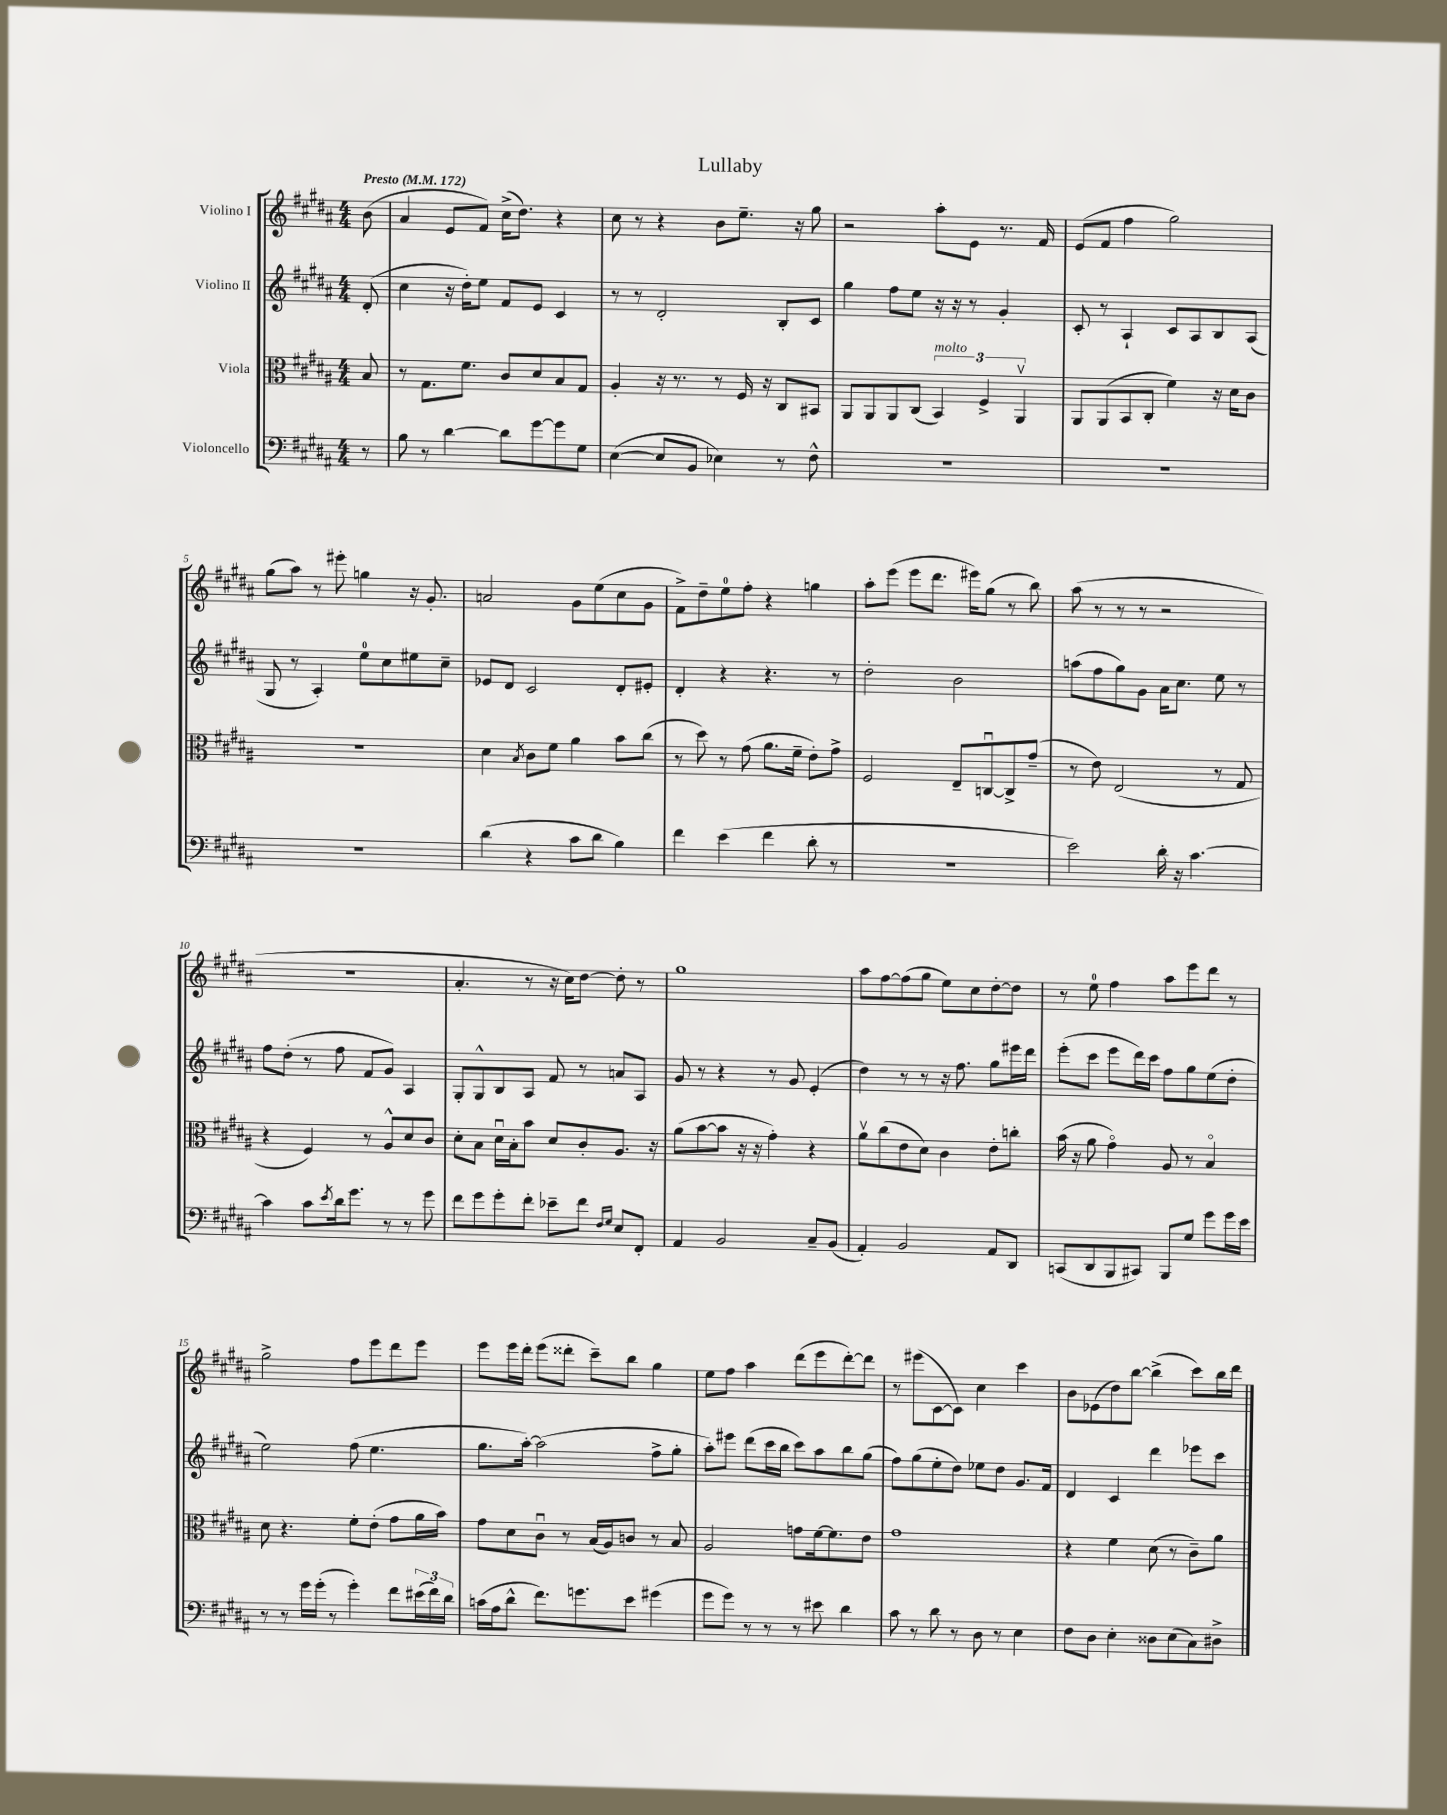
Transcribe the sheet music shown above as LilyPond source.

\header { title = "Lullaby" }
<<
\new StaffGroup <<
\new Staff = "s0" \with { instrumentName = "Violino I" } {
    \clef treble \key b \major \numericTimeSignature \time 4/4 \partial 8 \tempo "Presto" 4 = 172
    b'8( |
    ais'4 e'8 fis'8) cis''16->( dis''8.) r4 |
    cis''8 r8 r4 b'8 e''8.-- r16 gis''8 |
    r2 ais''8-. e'8 r8. fis'16 |
    e'8( fis'8 fis''4 gis''2) |
    gis''8( ais''8) r8 eis'''8-. g''4 r16 gis'8.-. |
    a'2 gis'8 e''8( cis''8 gis'8 |
    fis'8->) dis''8-- e''8-0 fis''8-. r4 g''4 |
    ais''8-. e'''8( e'''8 dis'''8. eis'''16) gis''8( r8 b''8) |
    ais''8( r8 r8 r8 r2 |
    R1 |
    ais'4.-. r8 r16 cis''16) dis''8~ dis''8-. r8 |
    gis''1 |
    ais''8 fis''8~ fis''8( gis''8 e''8) cis''8 dis''8~-. dis''8 |
    r8 e''8-0 fis''4 ais''8 e'''8 dis'''8 r8 |
    gis''2-> fis''8 e'''8 dis'''8 e'''8 |
    e'''8 e'''16 dis'''16-. e'''8( disis'''8-. cis'''8--) b''8 gis''4 |
    e''8 fis''8 ais''4 dis'''8( e'''8 dis'''8~-.) dis'''8 |
    r8 eis'''8( cis'8~ cis'8) cis''4 cis'''4 |
    b'8 ees'8( dis''8) b''8~ b''4->( cis'''8) b''16 dis'''16 \bar "|." |
}
\new Staff = "s1" \with { instrumentName = "Violino II" } {
    \clef treble \key b \major \numericTimeSignature \time 4/4 \partial 8
    dis'8-.( |
    cis''4 r16 dis''16-.) e''8 fis'8 e'8 cis'4 |
    r8 r8 dis'2-. b8-. cis'8 |
    gis''4 fis''8 e''8 r16 r16 r8 gis'4-. |
    cis'8-. r8 ais4-! cis'8 ais8 b8 ais8( |
    gis8 r8 ais4-.) e''8-0 cis''8 eis''8 cis''8-- |
    ees'8 dis'8 cis'2 dis'8-. eis'8-. |
    dis'4-. r4 r4. r8 |
    dis''2-. b'2 |
    a''8( fis''8 gis''8) gis'8 ais'16 cis''8. e''8 r8 |
    fis''8 dis''8-.( r8 fis''8 fis'8 gis'8) ais4 |
    gis8-. gis8-^ b8 ais8 fis'8 r8 a'8 ais8 |
    gis'8 r8 r4 r8 gis'8 e'4-.( |
    dis''4) r8 r8 r16 fis''8. gis''8 eis'''16 dis'''16 |
    e'''8-.( cis'''8 e'''8 dis'''16) cis'''16 fis''8 gis''8 e''8( dis''8-. |
    e''2) fis''8( e''4. |
    gis''8. ais''16~-.) ais''2( fis''8-> gis''8-. |
    ais''8-.) eis'''8 dis'''8( cis'''16 b''16 cis'''8) ais''8 b''8 gis''8( |
    fis''8) gis''8( e''8-. dis''8) ees''8 dis''8 gis'8. fis'16 |
    dis'4 cis'4 dis'''4 ees'''8 cis'''8 \bar "|." |
}
\new Staff = "s2" \with { instrumentName = "Viola" } {
    \clef alto \key b \major \numericTimeSignature \time 4/4 \partial 8
    b8 |
    r8 gis8. fis'8. cis'8 dis'8 b8 gis8 |
    ais4-. r16 r8. r8 fis16 r16 cis8 bis,8 |
    ais,8 ais,8 ais,8 cis8( \tuplet 3/2 { b,4^\markup { \italic "molto" }) fis4-> ais,4\upbow } |
    ais,8 ais,8( b,8 cis8-. fis'4) r16 dis'16 cis'8 |
    R1 |
    dis'4 \acciaccatura { b8 } cis'8 fis'8 ais'4 b'8 cis''8( |
    r8 dis''8) r8 gis'8( ais'8. fis'16-- e'8-.) gis'8-> |
    fis2 e8-- c8~\downbow c8-> gis'8--( |
    r8 e'8) e2( r8 gis8 |
    r4 fis4) r8 ais8-^ dis'8 cis'8 |
    dis'8-. b8 dis'16\downbow b16-. b'8 dis'8 cis'8-. ais8. r16 |
    ais'8( b'8~ b'8 r16 r16 gis'4-.) r4 |
    ais'8\upbow cis''8( e'8 dis'8) cis'4 e'8-. c''8-. |
    b'16( r16 ais'8 gis'4\flageolet) ais8 r8 b4\flageolet |
    dis'8 r4. fis'8-. e'8-.( gis'8 ais'16 b'16) |
    gis'8 dis'8 cis'8\downbow r8 b16( ais16) c'8 r8 b8 |
    ais2 g'8 fis'16~ fis'8. e'8 |
    gis'1 |
    r4 fis'4 dis'8( r8 cis'8--) ais'8 \bar "|." |
}
\new Staff = "s3" \with { instrumentName = "Violoncello" } {
    \clef bass \key b \major \numericTimeSignature \time 4/4 \partial 8
    r8 |
    b8 r8 dis'4~ dis'8 gis'8~ gis'8 gis8 |
    e4~( e8 b,8 ees4) r8 fis8-^ |
    R1 |
    R1 |
    R1 |
    dis'4( r4 cis'8 dis'8 b4) |
    fis'4 e'4( fis'4 dis'8-. r8 |
    R1 |
    e'2) dis'16-. r16 cis'4.~ |
    cis'4 cis'8 \acciaccatura { e'8 } dis'16 gis'8. r8 r8 gis'8 |
    fis'8 gis'8 gis'8-. fis'8-. ees'8-- fis'8 \grace { fis16 gis16 } e8 fis,8-. |
    ais,4 b,2 cis8-- b,8( |
    ais,4-.) b,2 ais,8 dis,8 |
    c,8( dis,8 b,,8 cis,8) b,,8 gis8 gis'8 gis'16 e'16 |
    r8 r8 gis'16 gis'16-.( r8 gis'4-.) fis'8 \tuplet 3/2 { eis'16( fis'16) dis'16 } |
    c'16( ais16 dis'8-^ fis'8.) g'8. e'8 gis'4( |
    gis'8 gis'8) r8 r8 r8 eis'8 dis'4 |
    cis'8 r8 dis'8 r8 dis8 r8 e4 |
    fis8 dis8 e4-. disis8 e8( cis8) dis8-> \bar "|." |
}
>>
>>
